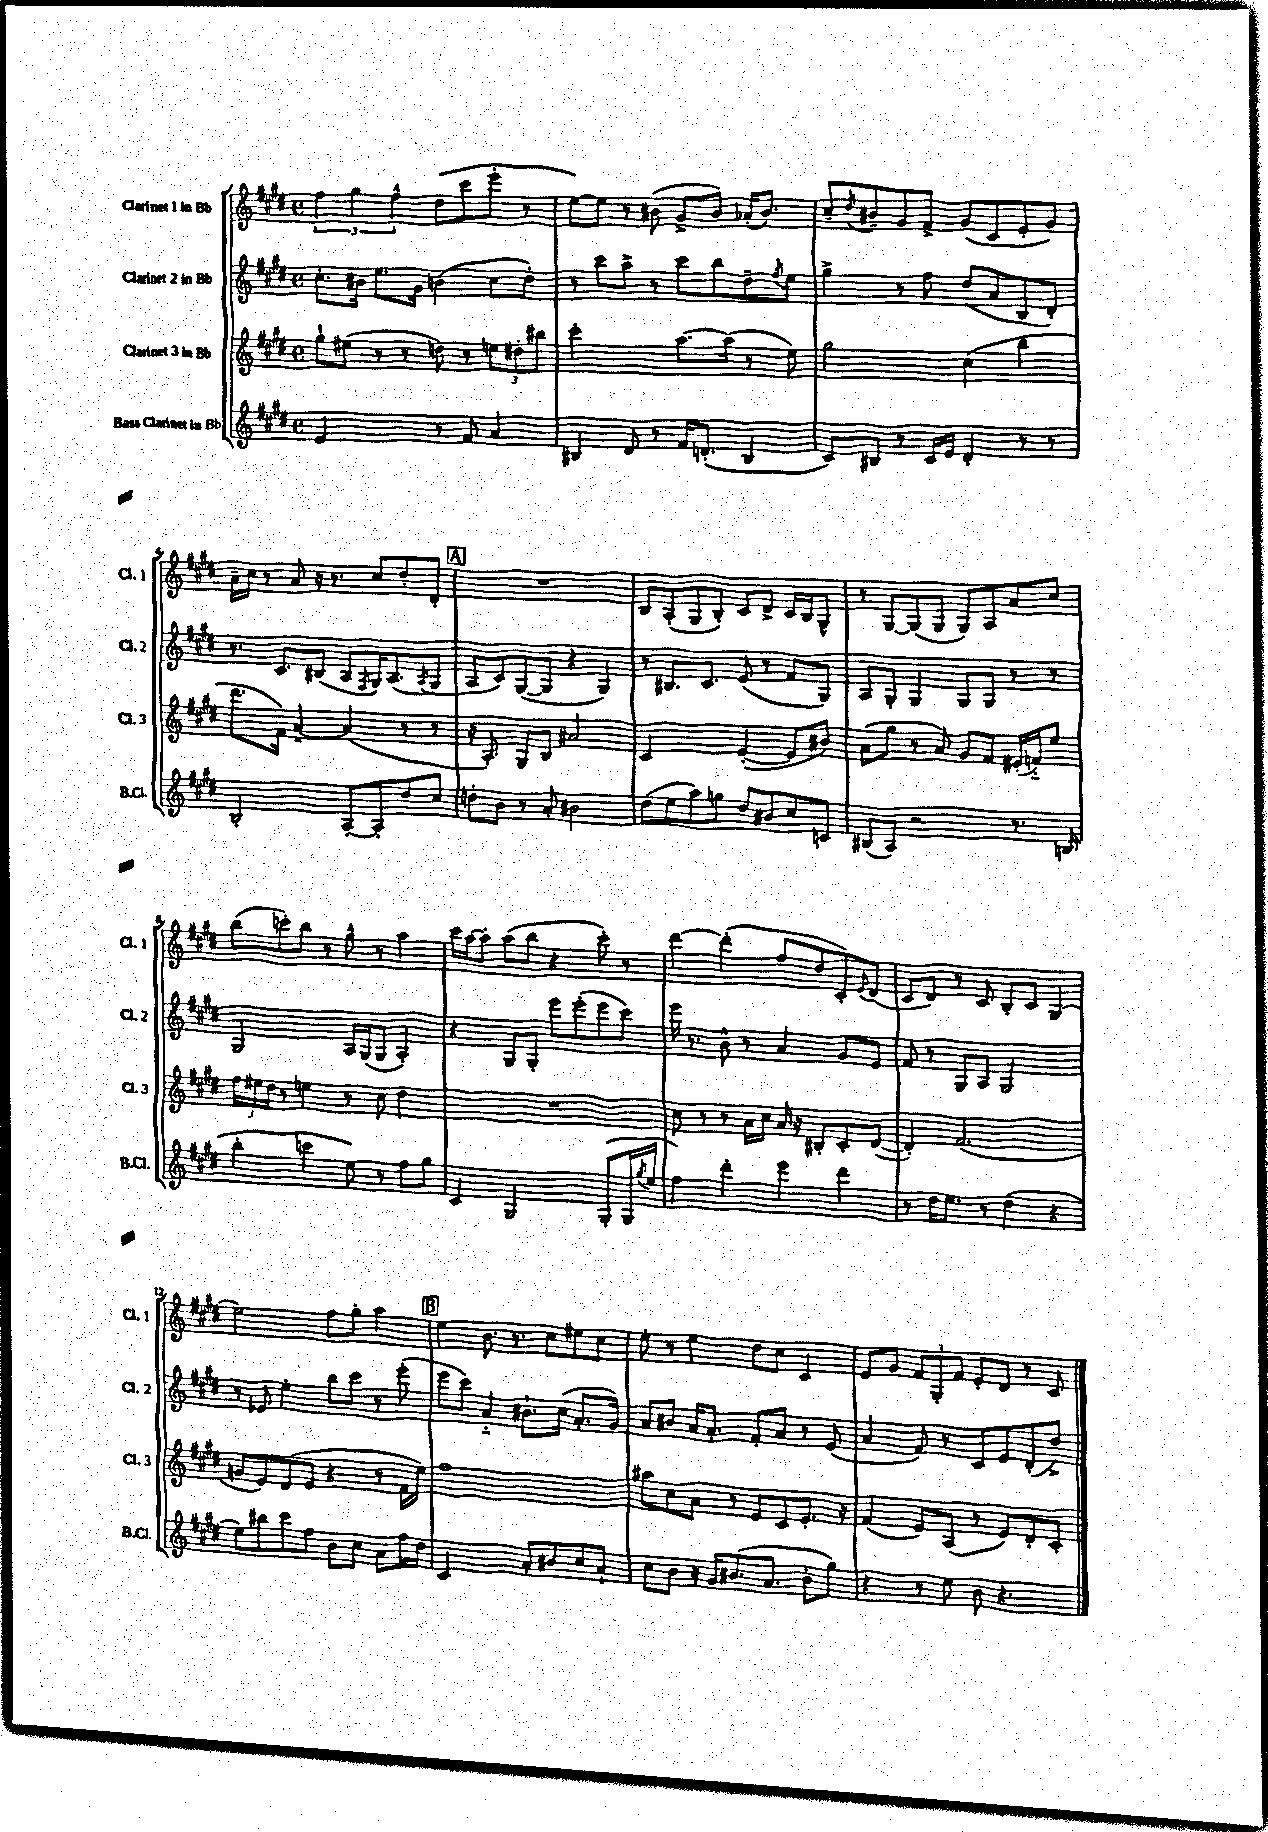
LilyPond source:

<<
\new StaffGroup <<
\new Staff = "s0" \with { instrumentName = "Clarinet 1 in Bb" shortInstrumentName = "Cl. 1" } {
    \clef treble \key e \major \defaultTimeSignature \time 4/4
    \tuplet 3/2 { fis''4 gis''4 fis''4-^ } dis''8( cis'''8 e'''8-. r8 |
    e''8~) e''8 r8 bis'8( gis'8-> bis'8) aes'16-.( bis'8.) |
    cis''8-- \acciaccatura { dis''8 } bis'8-- gis'8 fis'8-> gis'8( cis'8 e'8-. gis'8) |
    a'16-- cis''16 r8 a'8 r16 r8. cis''8 dis''8-. dis'8-. |
    \mark \markup { \box "A" } R1 |
    b8 a8-.( gis8 b8-.) cis'8 dis'8-> cis'16 b16 gis8-^ |
    r8 gis8~ gis8( gis8 gis8) a8 a'8 cis''8 |
    b''8( c'''8-.) b''8 r8 gis''8-^ r8 a''4 |
    cis'''16 a''16~ a''8-. a''8( b''8 r4 cis'''8-.) r8 |
    dis'''4~ dis'''4-.( fis''8 dis''8 cis'8-.) \appoggiatura { e'8 } dis'8( |
    cis'8 dis'8) r8 cis'8 b8-. cis'8 gis4( |
    e''2) fis''8 gis''8-. a''4 |
    \mark \markup { \box "B" } e''4 b'8. r8. cis''8 eis''8 cis''8 |
    e''8-. r8 e''4 dis''8 cis''8 cis'4 |
    e'8 gis'8 \tuplet 3/2 { fis'8 gis8-. fis'8 } e'8-. dis'8 r8 cis'8 \bar "|." |
}
\new Staff = "s1" \with { instrumentName = "Clarinet 2 in Bb" shortInstrumentName = "Cl. 2" } {
    \clef treble \key e \major \defaultTimeSignature \time 4/4
    cis''8.-. bis'16 e''8. gis'16 b'4( cis''8 dis''8-.) |
    r8 cis'''8 a''8-> r8 cis'''8 b''8 dis''8-- \acciaccatura { fis''8 } e''8 |
    gis''4-> r8 fis''8 dis''8( a'8 b8 dis'8-.) |
    r8. cis'8. bis8( a8 \acciaccatura { fis8 } gis16) a8.( \acciaccatura { a8 } gis8 |
    \mark \markup { \box "A" } a8 cis'8) gis8~( gis8 r4 gis4) |
    r8 bis8. cis'8. e'8( r8 fis'8 gis8) |
    a8 gis8-. gis4 gis8 gis8 r8 r8 |
    gis2 a16 gis16( gis8 a4-.) |
    r4 gis8 gis8-. e'''8 e'''8-.( e'''8 cis'''8) |
    e'''16 r8. b'8-^ r8 a'4 gis'8 e'8 |
    fis'8 r8 gis8 a8 gis2 |
    r8 ees'8 e''4-. b''8 cis'''8 r8 e'''8-.( |
    \mark \markup { \box "B" } e'''8 cis'''8) a'4-_ bis'8.-! cis''16( a'8.-. gis'16) |
    a'8 bis'8 a'16 a'8.-. fis'8-. a'8 r8 e'8( |
    a'4 fis'8) r8 cis'8 e'8 dis'8-.( dis''8->) \bar "|." |
}
\new Staff = "s2" \with { instrumentName = "Clarinet 3 in Bb" shortInstrumentName = "Cl. 3" } {
    \clef treble \key e \major \defaultTimeSignature \time 4/4
    gis''8-! eis''8( r8 r8 d''8) r8 \tuplet 3/2 { e''8 dis''8-. bis''8 } |
    cis'''2-. a''8.~ a''16( r8 e''8) |
    gis''2 cis''4( b''4 |
    dis'''8. fis'16) a'4~-- a'4( r8 r8 |
    \mark \markup { \box "A" } r16 a8.-.) gis8 b8 ais'2 |
    cis'2 e'4~-.( e'8 bis'8) |
    a'8( gis''8 r8 a'8) gis'8 fis'8 eis'16-.( f'16-_) e''8 |
    \tuplet 3/2 { fis''16 eis''16 dis''16 } r8 e''4 r8 cis''8 dis''4 |
    R1 |
    cis''8 r8 r8 a'16 cis''16 a'16 r16 bis8-. cis'8-. dis'8~( |
    dis'4-.) fis'2.( |
    g'8 e'8) dis'8( e'8 r4 r8 fis'16 e''16) |
    \mark \markup { \box "B" } fis''1 |
    ais''8 cis''8 a'8 r8 e'8 cis'8 e'8.-. r16 |
    fis'4( e'8) a8( r8 e'8) dis'8-. cis'8-. \bar "|." |
}
\new Staff = "s3" \with { instrumentName = "Bass Clarinet in Bb" shortInstrumentName = "B.Cl." } {
    \clef treble \key e \major \defaultTimeSignature \time 4/4
    e'2 r8 fis'8 a'4 |
    bis4 dis'8 r8 fis'16 d'8.-.( bis4 |
    cis'8) bis8 r8 cis'16 e'16 dis'4-. r8 r8 |
    b2-. a8~-. a8-. dis''8 cis''8 |
    \mark \markup { \box "A" } d''8-. b'8 r8 a'8-. bis'2 |
    dis''8( e''8 a''8) g''8 dis''8 bis'8 cis''8 c'8 |
    bis8( a8) r2 r8. b16( |
    b''4-. c'''4 e''8) r8 fis''8 gis''8 |
    cis'4 gis2 gis8-.( gis16 \acciaccatura { gis''8 } e''16 |
    fis''4) dis'''4-. e'''4 dis'''4 |
    r8 dis''16 e''8. r8 dis''4( r4 |
    e''8) bis''8 cis'''8 fis''8 b'8 cis''8 a'8 fis''16 dis''16 |
    \mark \markup { \box "B" } cis'2 a'8-. bis'8 cis''8 a'8-! |
    cis''8 b'8 r16 gis'16 bis'8.( a'8. bis'8-. gis''8) |
    r4 r8 e''8 b'8 r4. \bar "|." |
}
>>
>>
